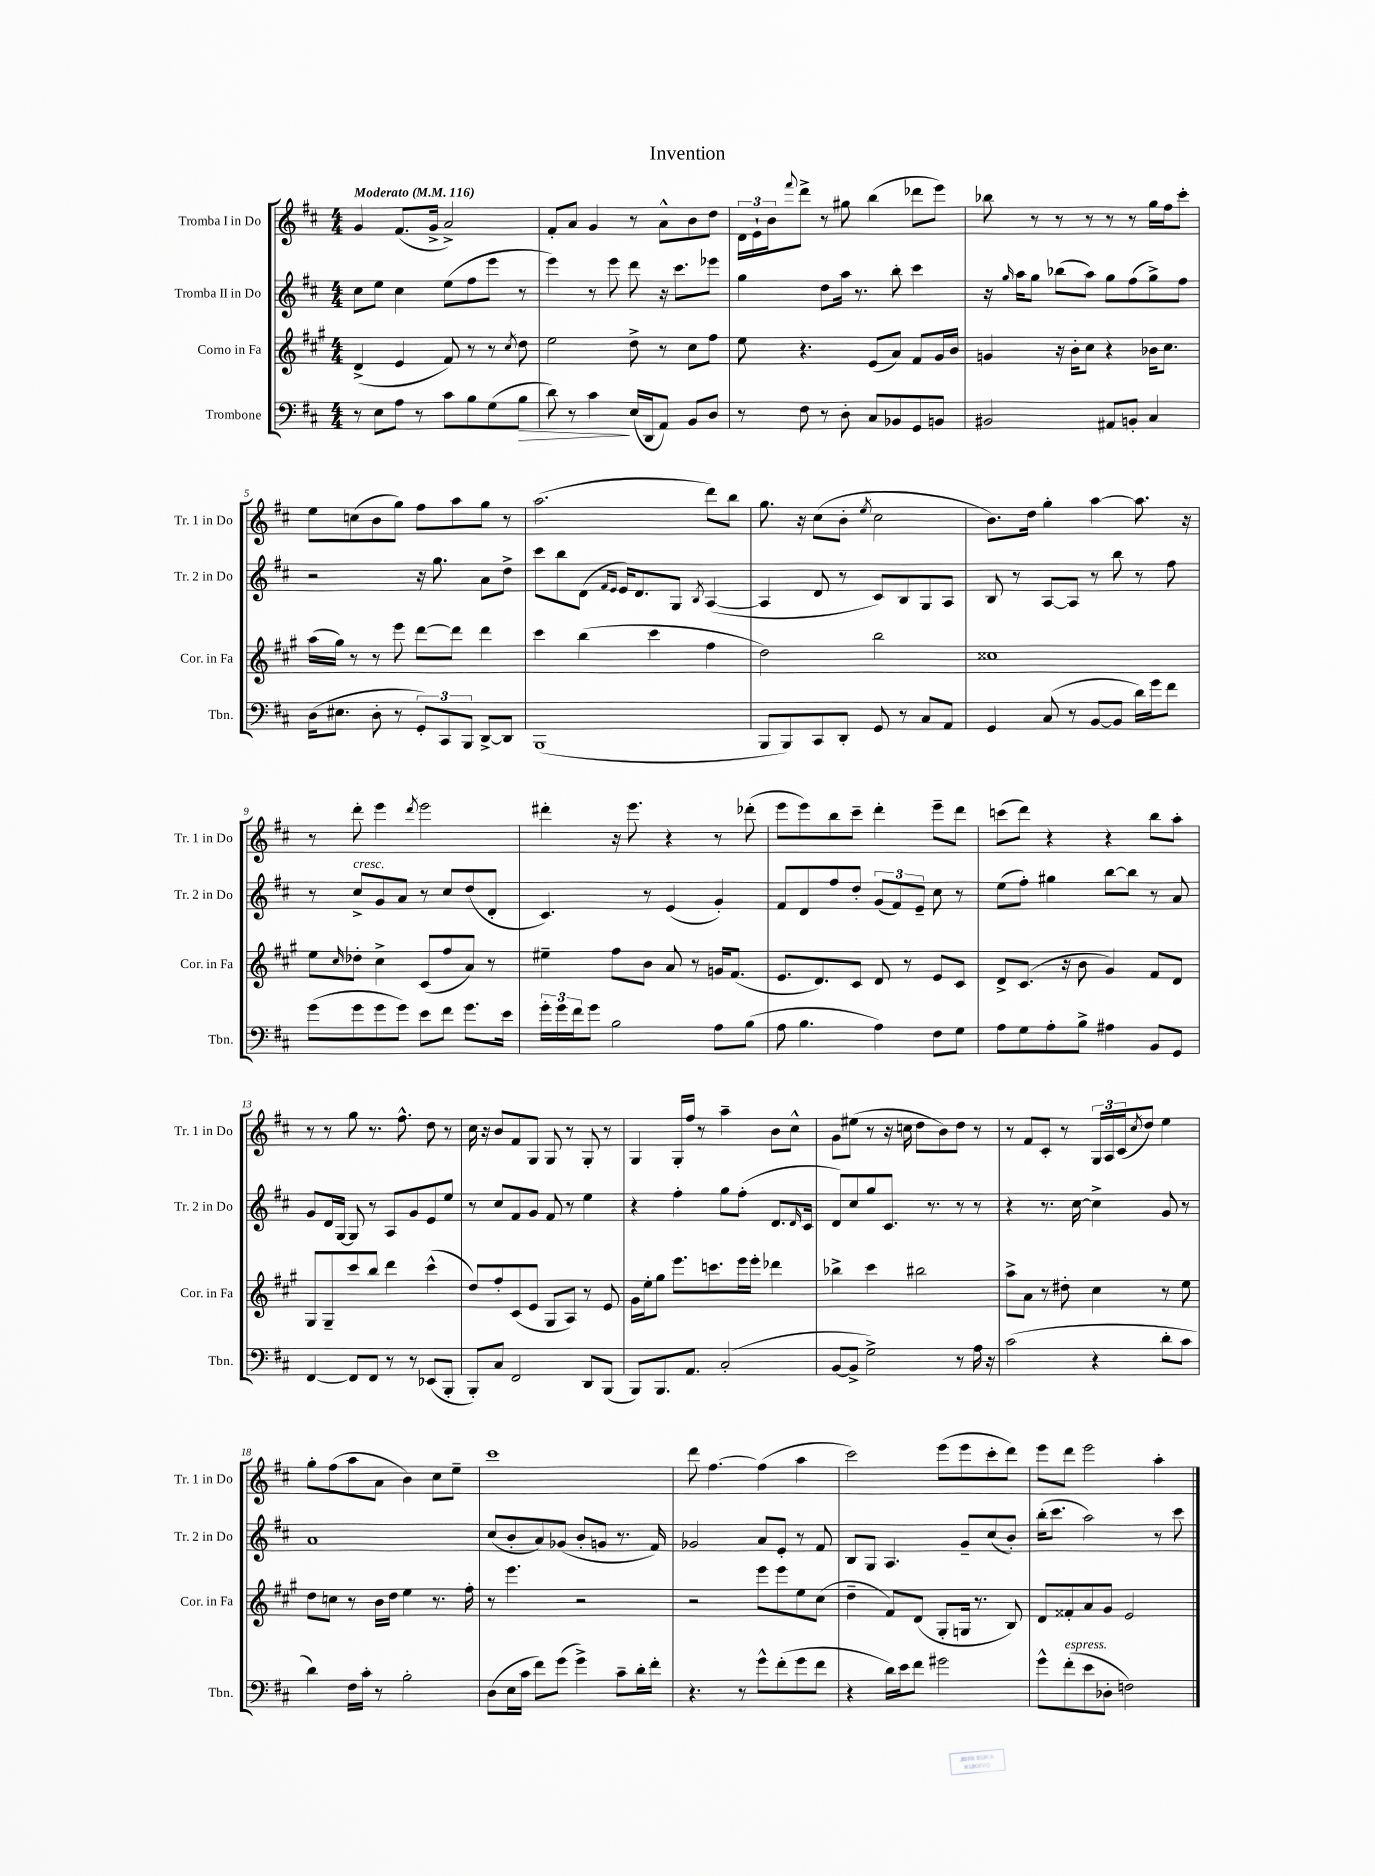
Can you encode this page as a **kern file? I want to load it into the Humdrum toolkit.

**kern	**kern	**kern	**kern
*staff4	*staff3	*staff2	*staff1
*clefF4	*clefG2	*clefG2	*clefG2
*k[f#c#]	*k[f#c#g#]	*k[f#c#]	*k[f#c#]
*M4/4	*M4/4	*M4/4	*M4/4
*MM116	*MM116	*MM116	*MM116
8r	(4d^	8cc#	4g
8E	.	8ee	.
8A	4e	4cc#	(8.f#
8r	.	.	.
.	.	.	16g^
8c#	8f#)	(8ee	2a^)
8B	8r	8ff#	.
(8G	8r	8eee	.
.	8qcc#	.	.
8B	8dd	8r	.
=	=	=	=
8d)	2ee	4eee)	8f#'
8r	.	.	8a
4c#	.	8r	4g
.	.	8eee	.
(16E	8dd^	8ddd	8r
16DD	.	.	.
8AA)	8r	16r	8a^^
.	.	8.ccc#	.
8BB	8cc#	.	8b
8D	8ff#	8eee-	8dd
=	=	=	=
8r	8ee	4gg	24d
.	.	.	24e`
.	.	.	24b
.	.	.	8qqfff#
8F#	4.r	.	8ddd^
8r	.	8dd	8r
8D'	.	16aa	8gg#
.	.	8.r	.
8C#	(8e	.	(4bb
8BB-	8a)	8bb'	.
8GG	8f#	4ccc#	8ddd-
8BB	16g#	.	8eee)
.	16b	.	.
=	=	=	=
2BB#	4g	16r	8bb-
.	.	16qqgg	.
.	.	16aa	.
.	.	8gg	8r
.	16r	(8bb-	8r
.	16b'	.	.
.	8cc#	8aa)	8r
8AA#	4r	8gg	8r
8BB'	.	(8ff#	8r
4C#	16b-	8gg^)	16gg
.	8.cc#	.	16ff#
.	.	8ff#	8ccc#'
=	=	=	=
(16D	(16aa	2r	8ee
8.E#	16gg#)	.	.
.	8r	.	(8cc
8D'	8r	.	8b
8r	8eee	.	8gg)
12GG')	[8ddd	16r	8ff#
.	.	8.gg	.
12CC#	.	.	.
.	8ddd]	.	8aa
12BBB	.	.	.
[8DD^	4ddd	8a	8gg
8DD]	.	8dd^	8r
=	=	=	=
(1BBB	4ccc#	8ccc#	(2.aa
.	.	8bb	.
.	(4bb	(8d	.
.	.	16qqf#	.
.	.	16qqe	.
.	.	16e)	.
.	.	8.d	.
.	4ccc#	.	.
.	.	8G	.
.	.	8qB	.
.	4ff#	([4A	8ddd)
.	.	.	8bb
=	=	=	=
8BBB	2dd)	4A]	8.gg
8BBB)	.	.	.
.	.	.	16r
8CC#	.	8d	(8cc#
8DD'	.	8r	8b'
.	.	.	8qee
8GG	2bb	8c#)	2cc#
8r	.	8B	.
8C#	.	8G	.
8AA	.	8A	.
=	=	=	=
4GG	1cc##	8B	8.b)
.	.	8r	.
.	.	.	16dd
(8C#	.	[8A	4gg'
8r	.	8A]	.
[8BB	.	8r	[4aa
8BB]	.	8bb	.
16d)	.	8r	8.aa]
16g	.	.	.
8f#	.	8ff#	.
.	.	.	16r
=	=	=	=
(8g	8ee	8r	8r
.	16qqcc#	.	.
8g	8dd-'	8cc#^	8ddd'
8g	4cc#^	8g	4eee
8g)	.	8a	.
.	.	.	8qddd
8e	(8c#	8r	2eee
8f#	8ff#	8cc#	.
8.g	8a)	(8dd	.
.	8r	8d'	.
16e	.	.	.
=	=	=	=
24g'	4ee#~	4.c#)	4ddd#'
24g	.	.	.
24f#	.	.	.
8g	.	.	.
2B	8ff#	.	16r
.	.	.	8.eee
.	8b	8r	.
.	8a	(4e	4r
.	8r	.	.
8A	16g	4g')	8r
.	(8.f#	.	.
(8B	.	.	(8ddd-'
=	=	=	=
8A	8.e	8f#	8eee
4.B	.	8d	8eee)
.	8.d)	.	.
.	.	8ff#	8bb
.	8c#	8dd'	8ccc#~
4A)	8d	(12g	4ddd'
.	.	12f#)	.
.	8r	.	.
.	.	12e~	.
8F#	8e	8cc#	8eee~
8G	8c#	8r	8ddd
=	=	=	=
8A	8d^	(8ee	(8ccc
8G	(8.c#	8ff#')	8ddd)
8A'	.	4gg#	4r
.	16r	.	.
8B^	8b	.	.
4A#	4g#)	[8bb	4r
.	.	8bb]	.
8BB	8f#	8r	8bb
8GG	8d	8a	8aa'
=	=	=	=
[4FF#	8G#	8g	8r
.	8G#~	16d	8r
.	.	[16G	.
8FF#]	8ccc#	8G]	8gg
8FF#	8bb	8r	8.r
8r	4ddd	8A	.
.	.	.	8.ff#^^
8r	.	8g	.
(8EE-	(4ccc#^^	8e	8dd
8BBB'	.	8ee	8r
=	=	=	=
8BBB')	8dd)	8r	16cc#
.	.	.	16r
8C#	8ff#'	8cc#	8b
2FF#	(8c#	8f#	8f#
.	8e	8g	8G
.	8G#	8f#	8G
.	8A)	8r	8r
8DD	8r	4ee	8G'
(8BBB	8e	.	8r
=	=	=	=
8BBB)	16g#	4r	4G
.	16ee'	.	.
8.BBB	8gg#	.	.
.	8.eee	4ff#'	16G'
8.AA	.	.	16ff#
.	.	.	8r
.	8.ccc	.	.
(2C#'	.	8gg	4aa~
.	16eee	(8ff#'	.
.	16eee'	.	.
.	4ddd-	8.d	8b
.	.	.	8cc#^^
.	.	16qqd	.
.	.	16c#	.
=	=	=	=
[8BB	4bb-^	8d)	8g
8BB^]	.	8cc#	(8ee#
2G^)	4ccc#	8gg	8r
.	.	8.c#	16r
.	.	.	16cc
.	2bb#	.	8dd
.	.	8.r	.
.	.	.	8b)
8r	.	8r	8dd
16A	.	8r	8r
16r	.	.	.
=	=	=	=
(2c#	8aa^	4r	8r
.	8a	.	8f#
.	8r	8.r	8c#'
.	8dd#'	.	8r
.	.	[16cc#	.
4r	4cc#	4cc#^]	24G
.	.	.	24A
.	.	.	(24c#
.	.	.	8qcc#
.	.	.	8dd)
8d'	8r	8g	4ee
8c#	8ee	8r	.
=	=	=	=
4d)	8dd	1a	8gg'
.	8cc	.	(8ff#
16F#	8r	.	8aa
16c#'	.	.	.
8r	16b	.	8a
.	16dd	.	.
2B'	4ee	.	4b)
.	8.r	.	8cc#
.	.	.	8ee~
.	16ff#'	.	.
=	=	=	=
(8D	8r	(8cc#	1ccc#
16E	4.eee	8b'	.
16c#	.	.	.
8f#)	.	8a)	.
(8g	.	(8g-	.
4g^)	2r	8b'	.
.	.	8g	.
8c#~	.	8.r	.
16d'	.	.	.
16f#'	.	16f#)	.
=	=	=	=
4.r	2r	2g-	8ddd
.	.	.	[4.ff#
8r	.	.	.
8g^^	8eee	8a	(4ff#]
(8f#'	8eee	8e'	.
8g	8ee	8r	4aa
8f#	(8cc#	8f#	.
=	=	=	=
4r	4dd~	8B	2ccc#)
.	.	8G	.
16d)	8f#)	4.A	.
16e	.	.	.
8f#	(8d	.	.
2g#	8G#'	.	(8eee
.	16G	8g~	8eee
.	8.r	.	.
.	.	(8cc#	8ccc#'
.	8B)	8b')	8ddd)
=	=	=	=
8g^^	8d	(16bb'	8eee
.	.	8.ccc#	.
(8f#'	8f##'	.	8ddd
8e	8a	2aa)	2eee
8D-'	8g#	.	.
2F)	2e	.	.
.	.	8r	4aa'
.	.	8ccc#	.
==	==	==	==
*-	*-	*-	*-
